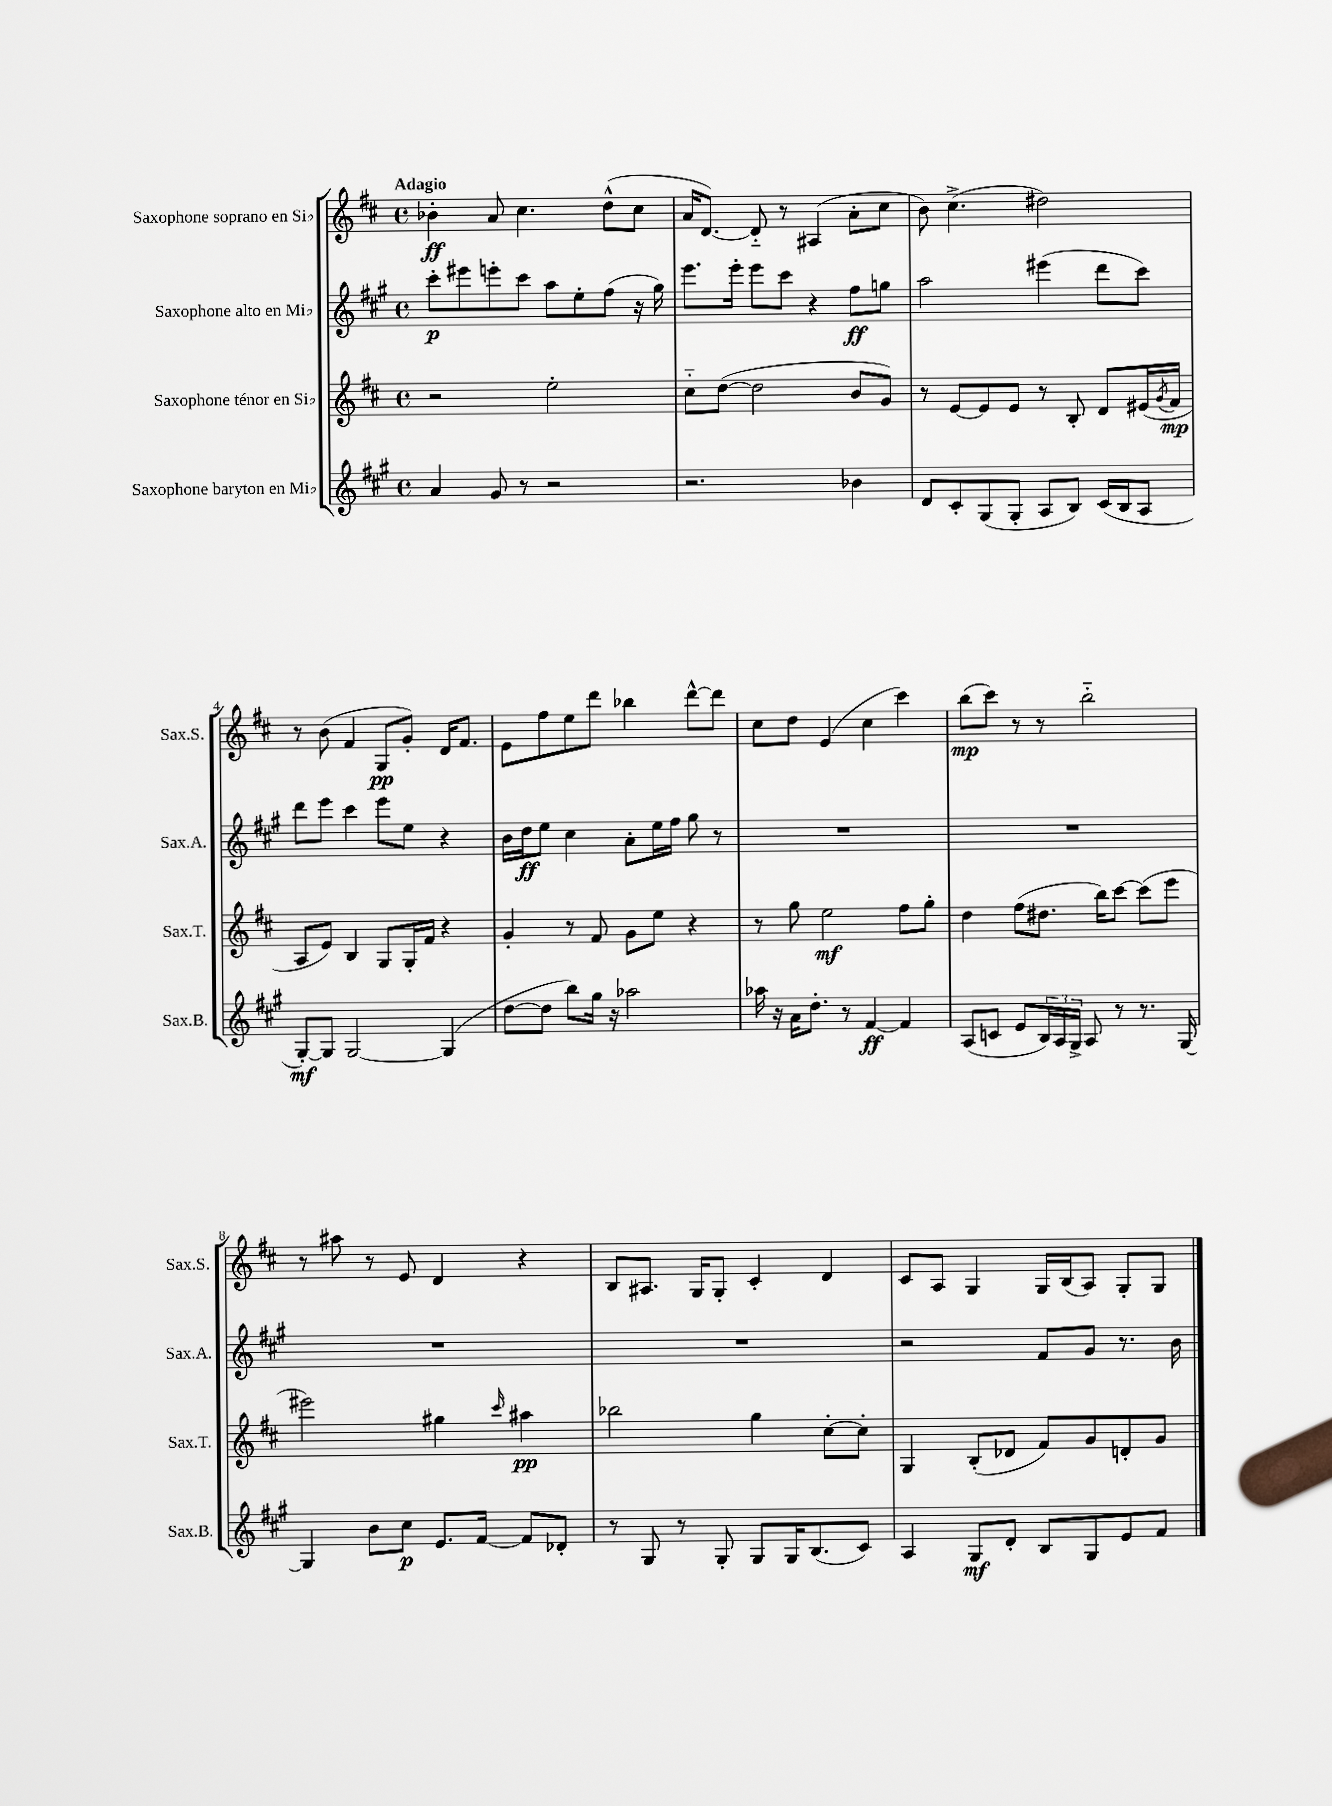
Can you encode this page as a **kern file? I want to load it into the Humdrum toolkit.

**kern	**dynam	**kern	**dynam	**kern	**dynam	**kern	**dynam
*part4	*part4	*part3	*part3	*part2	*part2	*part1	*part1
*staff4	*staff4	*staff3	*staff3	*staff2	*staff2	*staff1	*staff1
*I"Saxophone baryton en Mi♭	*	*I"Saxophone ténor en Si♭	*	*I"Saxophone alto en Mi♭	*	*I"Saxophone soprano en Si♭	*
*I'Sax.B.	*	*I'Sax.T.	*	*I'Sax.A.	*	*I'Sax.S.	*
*clefG2	*	*clefG2	*	*clefG2	*	*clefG2	*
*k[f#c#g#]	*	*k[f#c#]	*	*k[f#c#g#]	*	*k[f#c#]	*
*M4/4	*	*M4/4	*	*M4/4	*	*M4/4	*
*met(c)	*	*met(c)	*	*met(c)	*	*met(c)	*
=1	=1	=1	=1	=1	=1	=1	=1
!	!	!	!	!	!	!LO:TX:a:B:t=Adagio	!
4a/	.	2r	.	8ccc#'\L	p	4b-X'\	ff
.	.	.	.	8eee#X\	.	.	.
8g#/	.	.	.	8eeen'\	.	8a/	.
8r	.	.	.	8ccc#\J	.	4.cc#\	.
2r	.	2ee'\	.	8aa\L	.	.	.
.	.	.	.	8ee'\	.	.	.
.	.	.	.	(8ff#\J	.	(8dd^^\L	.
.	.	.	.	16r	.	8cc#\J	.
.	.	.	.	16gg#\)	.	.	.
=2	=2	=2	=2	=2	=2	=2	=2
2.r	.	8cc#\L	.	8.eee\L	.	16a/KL	.
.	.	.	.	.	.	[8.d/J)	.
.	.	([8dd\J	.	.	.	.	.
.	.	.	.	16eee'\Jk	.	.	.
.	.	2dd\]	.	8eee\L	.	8d/]	.
.	.	.	.	8ccc#\J	.	8r	.
.	.	.	.	4r	.	(4A#X/	.
4b-X\	.	8b/L	.	8ff#\L	ff	8a'\L	.
.	.	8g/J)	.	8ggn\J	.	8cc#\J	.
=3	=3	=3	=3	=3	=3	=3	=3
8d/L	.	8r	.	2aa\	.	8b\)	.
8c#'/	.	[8e/L	.	.	.	(4.cc#^\	.
(8G#/	.	8e/]	.	.	.	.	.
8G#'/J	.	8e/J	.	.	.	.	.
8A/L	.	8r	.	(4eee#X\	.	2dd#X\)	.
8B/J)	.	8B'/	.	.	.	.	.
(16c#/LL	.	8d/L	.	8ddd\L	.	.	.
16B/J	.	.	.	.	.	.	.
8A/J	.	(16e#X/L	.	8ccc#\J)	.	.	.
.	.	8qg/	.	.	.	.	.
.	.	16f#/JJ	mp	.	.	.	.
!!LO:LB:g=z
=4	=4	=4	=4	=4	=4	=4	=4
[8G#'/L)	mf	8A/L	.	8ddd\L	.	8r	.
8G#/J]	.	8e/J)	.	8eee\J	.	(8b\	.
[2G#/	.	4B/	.	4ccc#\	.	4f#/	.
.	.	8G/L	.	8eee\L	.	8G/L	pp
.	.	16G'/L	.	8ee\J	.	8g'/J)	.
.	.	16f#/JJ	.	.	.	.	.
(4G#/]	.	4r	.	4r	.	16d/KL	.
.	.	.	.	.	.	8.f#/J	.
=5	=5	=5	=5	=5	=5	=5	=5
[8dd\L	.	4g'/	.	16b\LL	.	8e\L	.
.	.	.	.	16dd\J	ff	.	.
8dd\J]	.	.	.	8ee\J	.	8ff#\	.
8bb\L)	.	8r	.	4cc#\	.	8ee\	.
16gg#\Jk	.	8f#/	.	.	.	8ddd\J	.
16r	.	.	.	.	.	.	.
2aa-X\	.	8g\L	.	8a'\L	.	4bb-X\	.
.	.	8ee\J	.	16ee\L	.	.	.
.	.	.	.	16ff#\JJ	.	.	.
.	.	4r	.	8gg#\	.	[8ddd^^\L	.
.	.	.	.	8r	.	8ddd\J]	.
=6	=6	=6	=6	=6	=6	=6	=6
16aa-X\	.	8r	.	1r	.	8cc#\L	.
16r	.	.	.	.	.	.	.
16a\KL	.	8gg\	.	.	.	8dd\J	.
8.dd'\J	.	.	.	.	.	.	.
.	.	2ee\	mf	.	.	(4e/	.
8r	.	.	.	.	.	.	.
[4f#/	ff	.	.	.	.	4cc#\	.
4f#/]	.	8ff#\L	.	.	.	4ccc#\)	.
.	.	8gg'\J	.	.	.	.	.
=7	=7	=7	=7	=7	=7	=7	=7
(8A/L	.	4dd\	.	1r	.	(8bb\L	mp
8cn/J	.	.	.	.	.	8ccc#\J)	.
8e/L	.	(8ff#\L	.	.	.	8r	.
24B/L)	.	8.dd#X\J	.	.	.	8r	.
24A/	.	.	.	.	.	.	.
24G#^/JJ	.	.	.	.	.	.	.
8A/	.	.	.	.	.	2bb\	.
.	.	16bb\KL)	.	.	.	.	.
8r	.	[8ccc#\J	.	.	.	.	.
8.r	.	(8ccc#\L]	.	.	.	.	.
.	.	8eee\J	.	.	.	.	.
[16G#/	.	.	.	.	.	.	.
!!LO:LB:g=z
=8	=8	=8	=8	=8	=8	=8	=8
4G#/]	.	2eee#X\)	.	1r	.	8r	.
.	.	.	.	.	.	8aa#X\	.
8b\L	.	.	.	.	.	8r	.
8cc#\J	p	.	.	.	.	8e/	.
8.e/L	.	4gg#X\	.	.	.	4d/	.
[16f#/Jk	.	.	.	.	.	.	.
.	.	16qqccc#/	.	.	.	.	.
8f#/L]	.	4aa#X\	pp	.	.	4r	.
8d-X'/J	.	.	.	.	.	.	.
=9	=9	=9	=9	=9	=9	=9	=9
8r	.	2bb-X\	.	1r	.	8B/L	.
8G#/	.	.	.	.	.	8.A#X/J	.
8r	.	.	.	.	.	.	.
.	.	.	.	.	.	16G/KL	.
8G#'/	.	.	.	.	.	8G'/J	.
8G#/L	.	4gg\	.	.	.	4c#'/	.
16G#/K	.	.	.	.	.	.	.
(8.B/	.	.	.	.	.	.	.
.	.	[8cc#'\L	.	.	.	4d/	.
8c#/J)	.	8cc#'\J]	.	.	.	.	.
=10	=10	=10	=10	=10	=10	=10	=10
4A/	.	4G/	.	2r	.	8c#/L	.
.	.	.	.	.	.	8A/J	.
8G#/L	mf	(8B'/L	.	.	.	4G/	.
8d'/J	.	8d-X/J	.	.	.	.	.
8B/L	.	8f#/L)	.	8f#/L	.	16G/LL	.
.	.	.	.	.	.	(16B/J	.
8G#/	.	8g/	.	8g#/J	.	8A/J)	.
8e/	.	8dn'/	.	8.r	.	8G'/L	.
8f#/J	.	8g/J	.	.	.	8G/J	.
.	.	.	.	16b\	.	.	.
==	==	==	==	==	==	==	==
*-	*-	*-	*-	*-	*-	*-	*-
